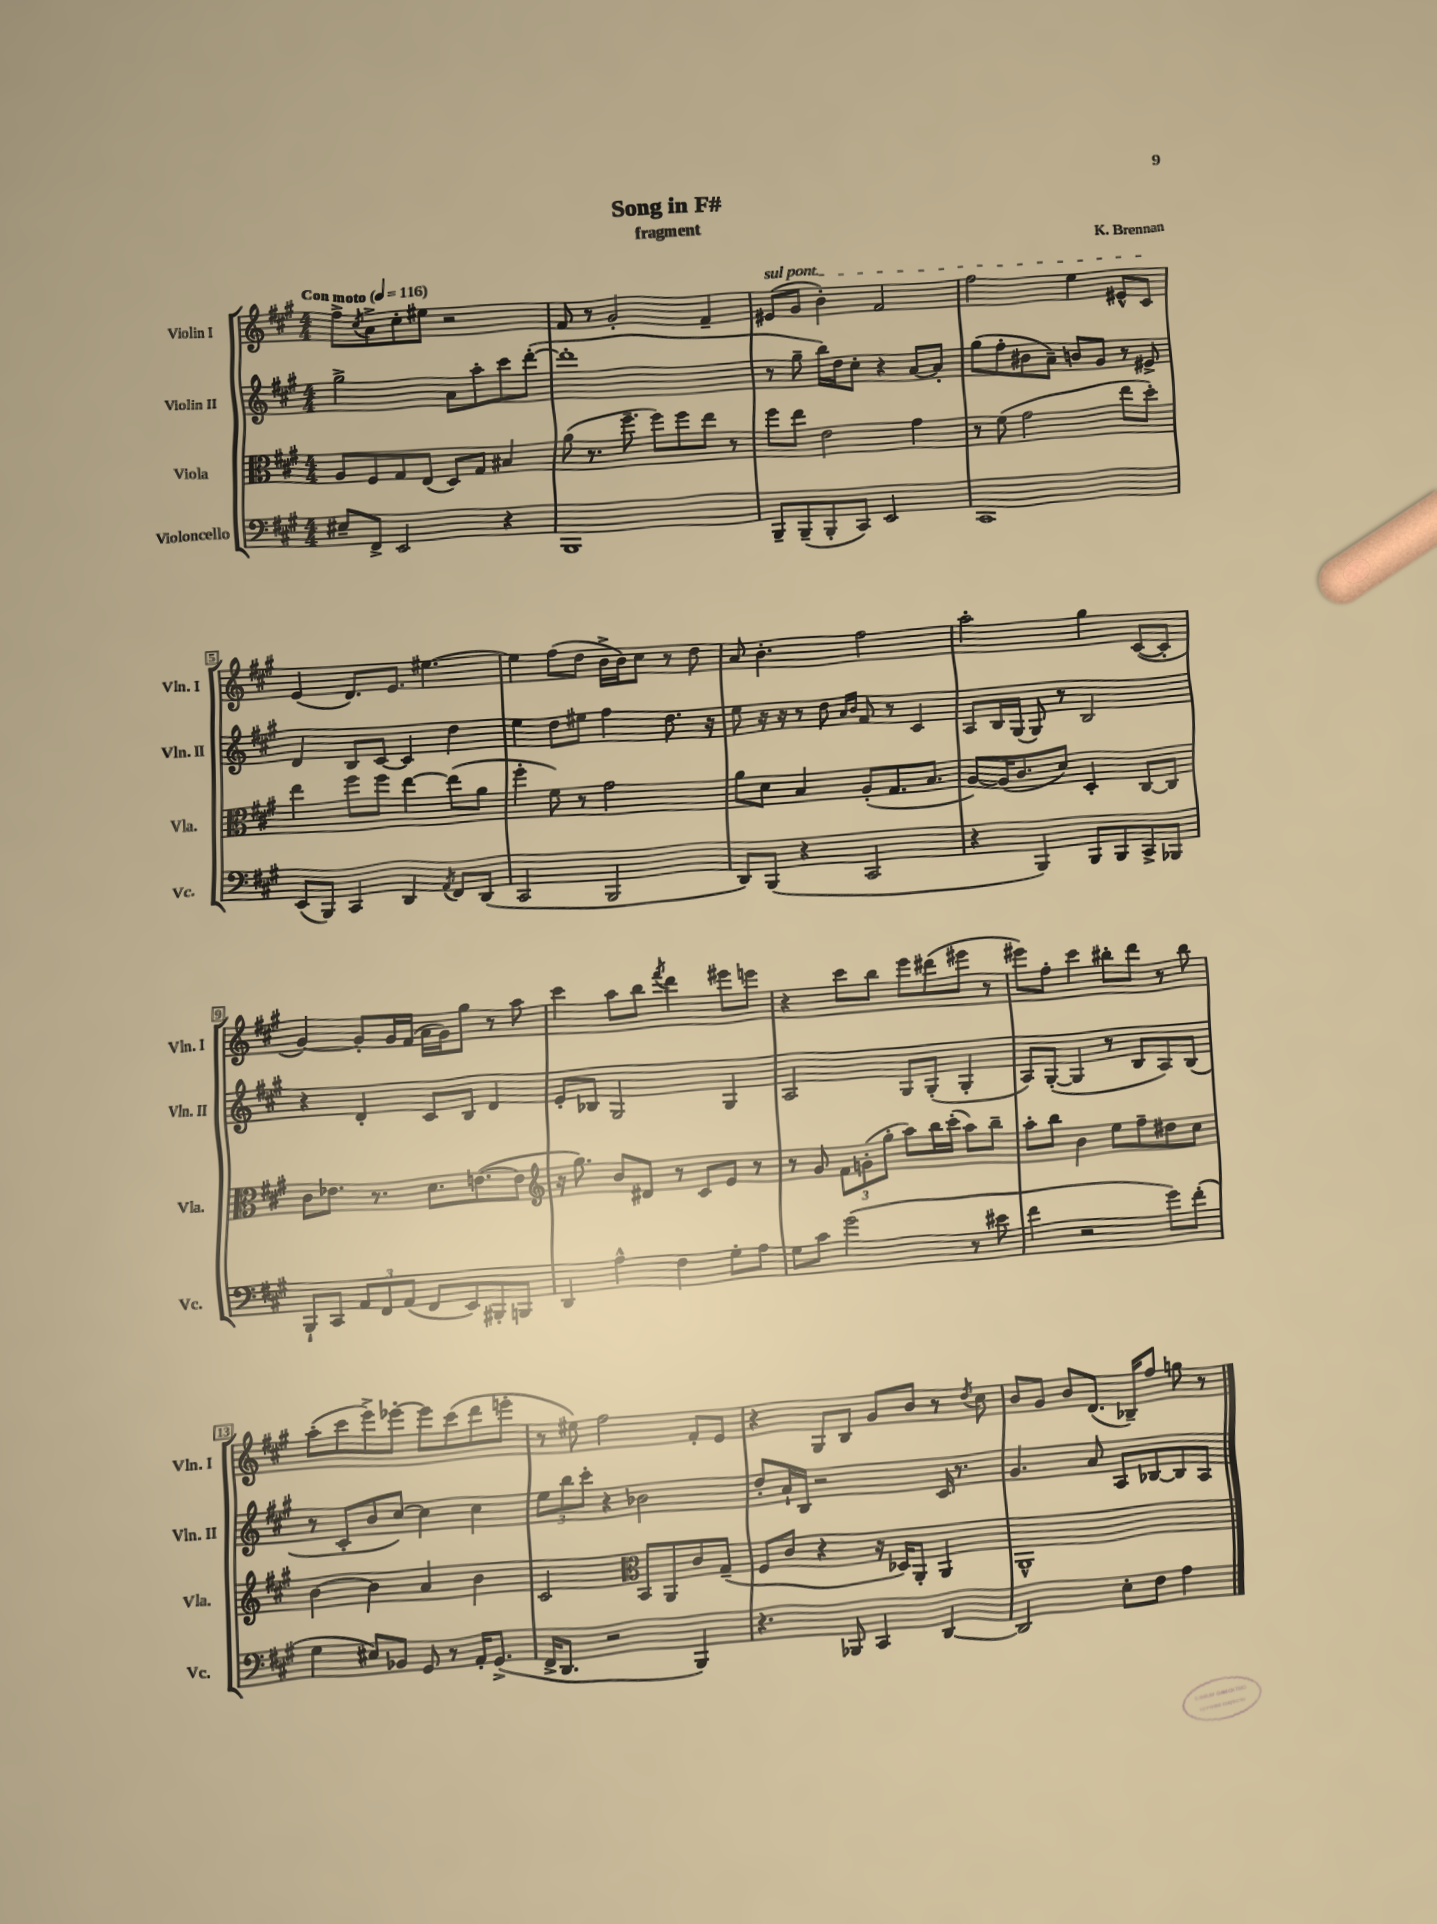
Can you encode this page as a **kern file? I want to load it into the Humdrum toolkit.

**kern	**kern	**kern	**kern
*staff4	*staff3	*staff2	*staff1
*clefF4	*clefC3	*clefG2	*clefG2
*k[f#c#g#]	*k[f#c#g#]	*k[f#c#g#]	*k[f#c#g#]
*M4/4	*M4/4	*M4/4	*M4/4
*MM116	*MM116	*MM116	*MM116
8E#~	8A	2gg#^	8ff#^
.	.	.	8qcc#
8FF#^	8F#	.	8a^
2EE	8G#	.	8cc#'
.	(8E	.	8ee#
.	8D)	8a	2r
.	8G#	8aa'	.
4r	4B#	8ccc#	.
.	.	([8ddd'	.
=	=	=	=
1BBB	(8a	1ddd']	8f#
.	8.r	.	8r
.	.	.	2g#'
.	8.ff#~	.	.
.	8ff#)	.	.
.	8ff#	.	.
.	8ee	.	4f#~
.	8r	.	.
=	=	=	=
8BBB~	8ff#	8r	(8e#
(8BBB~	8ee	8gg#~	8g#
8BBB'	2e	16bb)	4b')
.	.	16dd	.
8CC#)	.	8cc#'	.
2EE	.	4r	2f#
.	4g#	[8a	.
.	.	8a']	.
=	=	=	=
1CC#	8r	(8gg#	2ff#
.	(8f#	8ff#'	.
.	2g#	8b#	.
.	.	8a~)	.
.	.	8b	4ee
.	.	8g#	.
.	8ee	8r	8e#^^
.	8dd')	8e#^	8c#
=	=	=	=
(8EE	4ee	4d	(4e
8BBB)	.	.	.
4CC#	8ff#	8B	8.d)
.	8ff#	[8c#	.
.	.	.	8.e
4DD	[4ee	4c#]	.
.	.	.	[4.ee#
8qAA	.	.	.
8FF#	(8ee]	4dd	.
(8DD	8a	.	.
=	=	=	=
2CC#	4ff#'	4ee	4ee#]
.	8f#)	8dd	(8ff#
.	8r	8ee#	8dd
2BBB	2g#	4ff#	16b^
.	.	.	16b)
.	.	.	8cc#
.	.	8.dd	8r
.	.	.	8dd
.	.	16r	.
=	=	=	=
8DD)	8a	8ee	8a
(8BBB	8d	16r	4.b'
.	.	16r	.
4r	4B	8r	.
.	.	8dd	.
.	.	16qqa	.
.	.	16qqb	.
2CC#	(8A'	8f#	2ff#
.	8.G#	8r	.
.	.	4c#	.
.	8.B	.	.
=	=	=	=
4r	[8A)	8A	2aa'
.	(16A]	16B	.
.	8.c#	(16G#	.
4BBB)	.	8G#)	.
.	8d)	8r	.
8BBB	4D'	2B	4gg#
8BBB	.	.	.
8CC#^	[8C#	.	([8c#
8BBB-	8C#]	.	8c#']
=	=	=	=
8BBB`	8c#	4r	[4g#)
8CC#	8.e-	.	.
12AA	.	4d'	8g#']
.	8.r	.	.
12FF#	.	.	.
.	.	.	16g#
(12AA	.	.	.
.	.	.	(16f#
8FF#	8.d	8c#	16a
.	.	.	16g#)
8EE)	.	8B	8gg#
.	([8.e	.	.
8BBB#'	.	4d	8r
8BBB	8e]	.	8aa
=	=	=	=
*	*clefG2	*	*
4DD	16r	8e'	4ccc#
.	8.gg#)	.	.
.	.	8B-	.
4A^^	8b	2G#	8aa
.	8d#	.	8bb
.	.	.	8qfff#
4F#	8r	.	4ddd
.	8c#	.	.
8G#'	8e	4G#	8eee#
8A	8r	.	8eee
=	=	=	=
8G#	8r	2A	4r
8c#	8g#	.	.
(2g#	12f#	.	8ccc#
.	(12g'	.	.
.	.	.	8bb
.	12gg#'	.	.
.	8aa)	8G#	8eee
.	16bb	(8G#'	(8ddd#
.	(16ccc#'	.	.
8r	8aa)	4G#'	8eee#
8e#	8bb~	.	8r
=	=	=	=
4f#	8aa'	8A)	8eee#)
.	8bb	([8G#'	8ff#'
2r	4b	4G#]	4ccc#
.	8ee	8r	8bb#'
.	8ff#~	8B	8ddd
8g#)	8dd#	8A)	8r
(8f#'	8cc#	(8B	8bb#
=	=	=	=
4G#	[4b	8r	(8aa'
.	.	8c#'	8ccc#
8E#)	4b]	8b	8eee^)
8BB-	.	[8cc#)	[8eee-'
8GG#	4a	4cc#]	8eee-]
8r	.	.	(8ccc#
16AA'	4b	4cc#	8ddd
(8.GG#^	.	.	.
.	.	.	8eee'
=	=	=	=
16FF#^	2c#	12ee	8r
8.DD	.	.	.
.	.	12bb	.
.	.	.	8ee#)
.	.	12ccc#'	.
2r	.	4r	2ff#
*	*clefC3	*	*
.	8BB	2b-	.
.	8AA	.	.
4BBB)	8c#	.	8f#'
.	(8G#~	.	8e
=	=	=	=
4.r	8F#	8dd'	4r
.	8c#	16a`	.
.	.	16B	.
.	4r	2r	8G#
8BBB-	.	.	8B
4CC#	16r	.	8g#
.	16D-)	.	.
.	8AA'	.	8b
[4DD	4AA	16c#	8r
.	.	8.r	.
.	.	.	8qdd
.	.	.	8cc#
=	=	=	=
2DD]	1AA^^	4.g#	8b
.	.	.	8g#
.	.	.	8b
.	.	8a	(8.d
8E'	.	8A	.
.	.	.	16B-~)
8F#	.	[8B-	8ff#
4A	.	8B-]	8gg
.	.	8A	8r
==	==	==	==
*-	*-	*-	*-
